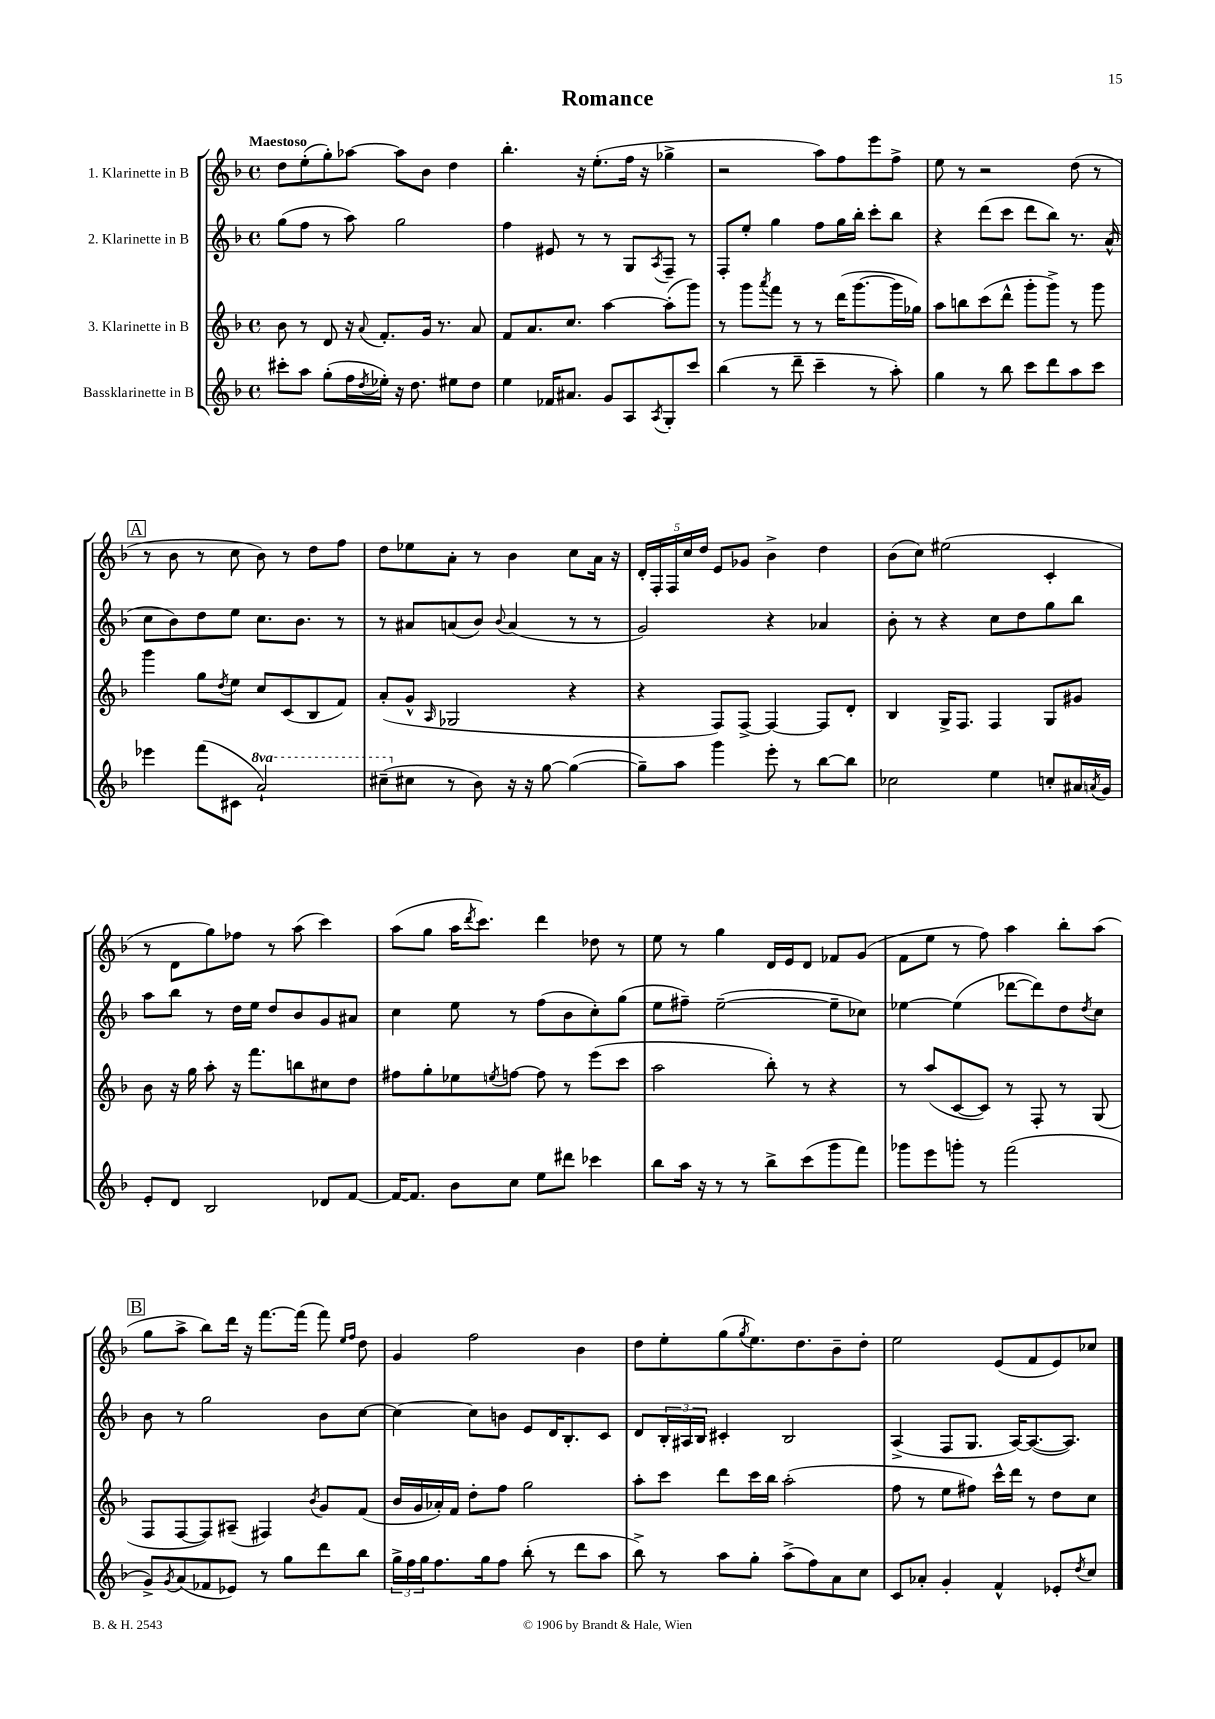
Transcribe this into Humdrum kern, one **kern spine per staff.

**kern	**kern	**kern	**kern
*staff4	*staff3	*staff2	*staff1
*clefG2	*clefG2	*clefG2	*clefG2
*k[b-]	*k[b-]	*k[b-]	*k[b-]
*M4/4	*M4/4	*M4/4	*M4/4
*met(c)	*met(c)	*met(c)	*met(c)
8ccc#'\L	8b-\	(8gg\L	8dd\L
8aa\J	8r	8ff\J	(8ee'\
(8gg'\L	8d/	8r	8gg'\)
16ff\L	16r	8aa\)	[8aa-\J
8qdd/	8qqa/	.	.
16ee-'\JJ)	8.f'/L	.	.
16r	.	2gg\	8aa-\]L
8.dd\	.	.	.
.	16g/Jk	.	8b-\J
.	8.r	.	.
8ee#\L	.	.	4dd\
8dd\J	8a/	.	.
=	=	=	=
4ee\	8f/L	4ff\	4.bb-'\
.	8.a/	.	.
16f-/LK	.	8e#/	.
8.a#/J	8.cc/J	.	.
.	.	8r	16r
.	.	.	(8.ee'\L
8g/L	[4aa\	8r	.
8A/	.	8G/L	16ff\Jk
.	.	.	16r
8qA/	.	8qA/	.
8G'/	(8aa'\]L	8F~/J	4gg-^\
8ccc/J	8ggg\J)	8r	.
=	=	=	=
(4bb-\	8r	8F'/L	2r
.	8ggg\L	8ee'/J	.
.	8qaaa/	.	.
8r	8fff\J	4gg\	.
8ddd~\	8r	.	.
4ccc~\	8r	8ff\L	8aa\L)
.	(16ddd\LK	16gg\L	8ff\
.	[8.ggg\	16bb-'\JJ	.
8r	.	8ccc'\L	8eee\
8aa'\)	16ggg\]L	8bb-\J	8ff^\J
.	16gg-\JJ)	.	.
=	=	=	=
4gg\	8aa\L	4r	8ee\
.	8bb\	.	8r
8r	(8ccc\	(8ddd\L	2r
8bb-\	8ddd^^\J	8ccc\J	.
8ccc\L	8ggg'\L	8ddd\L	.
8ddd\	8ggg^\J)	8bb-\J)	.
8aa\	8r	8.r	(8dd\
8ccc\J	8ggg\	.	8r
.	.	(16a^^/	.
=	=	=	=
4eee-\	4ggg\	8cc\L	8r
.	.	8b-\)	8b-\
(8fff\L	8gg\L	8dd\	8r
.	8qdd/	.	.
8c#\J	8ee\J	8ee\J	8cc\
2aa`/)	8cc/L	8.cc\L	8b-\)
.	(8c/	.	8r
.	.	8.b-\J	.
.	8B-/	.	8dd\L
.	8f/J)	8r	8ff\J
=	=	=	=
(8ccc#~\L	(8a'/L	8r	8dd\L
8cc#\J	8g^^/J	8a#/L	8ee-\
.	16qqA/	.	.
8r	2G-/	(8a/	8a'\J
8b-\)	.	8b-/J)	8r
.	.	8qqb-/	.
16r	.	(4a/	4b-\
16r	.	.	.
[8gg\	.	.	.
(4gg\_	4r	8r	8cc\L
.	.	8r	16a\Jk
.	.	.	16r
=	=	=	=
8gg~\]L)	4r	2g/)	20d'/LL
.	.	.	20F'/
.	.	.	20F/
8aa\J	.	.	.
.	.	.	20cc/
.	.	.	20dd/JJ
4ggg\	8F/L)	.	8e/L
.	[8F^/J	.	8g-/J
8eee'\	4F/_	4r	4b-^\
8r	.	.	.
[8bb-\L	8F/]L	4a-/	4dd\
8bb-\]J	8d'/J	.	.
=	=	=	=
2cc-\	4B-/	8b-'\	(8b-\L
.	.	8r	8cc\J)
.	16G^/LK	4r	(2ee#\
.	8.F/J	.	.
4ee\	4F/	8cc\L	.
.	.	8dd\	.
8cc'/L	8G/L	8gg\	4c'/
16a#/L	8g#/J	8bb-\J	.
8qa/	.	.	.
16g/JJ	.	.	.
=	=	=	=
8e'/L	8b-\	8aa\L	8r
8d/J	16r	8bb-\J	8d\L
.	16gg\	.	.
2B-/	8aa'\	8r	8gg\)
.	16r	16dd\LL	8ff-\J
.	8.fff\L	16ee\JJ	.
.	.	8dd/L	8r
.	8bb\	8b-/	(8aa\
8d-/L	8cc#\	8g/	4ccc\)
[8f/J	8dd\J	8a#/J	.
=	=	=	=
16f/_LK	8ff#\L	4cc\	(8aa\L
8.f/]J	.	.	.
.	8gg'\	.	8gg\J
8b-\L	8ee-\	8ee\	16aa\LK
.	.	.	8qddd/
.	.	.	8.ccc\J)
.	8qee/	.	.
8cc\J	[8ff\J	8r	.
8ee\L	8ff\]	(8ff\L	4ddd\
8ddd#\J	8r	8b-\	.
4ccc-\	(8eee\L	8cc'\)	8dd-\
.	8ccc\J	(8gg\J	8r
=	=	=	=
8bb-\L	2aa\	8ee\L	8ee\
16aa\Jk	.	8ff#~\J)	8r
16r	.	.	.
8r	.	([2ee~\	4gg\
8r	.	.	.
8bb-^\L	8bb-'\)	.	16d/LL
.	.	.	16e/J
(8ccc\	8r	.	8d/J
8ggg\	4r	8ee~\]L	8f-/L
8fff\J)	.	8cc-\J)	(8g/J
=	=	=	=
8ggg-\L	8r	[4ee-\	8f\L
8eee\	(8aa/L	.	8ee\J
8ggg'\J	[8c/	(4ee-\]	8r
8r	8c/]J)	.	8ff\)
(2fff\	8r	[8ddd-\L	4aa\
.	8F'/	8ddd-\])	.
.	8r	8dd\	8bb-'\L
.	.	8qdd/	.
.	(8G/	8cc\J	(8aa\J
=	=	=	=
8g^/L)	8F/L	8b-\	8gg\L
8qg/	.	.	.
(8a/	[8F/	8r	8aa^\J
8f-/	8F/])	2gg\	8bb-\L)
8e-/J)	(8A#~/J	.	16ddd\Jk
.	.	.	16r
8r	4F#/)	.	[8.fff\L
8gg\L	.	.	.
.	.	.	(16fff\]Jk
.	8qb-/	.	.
8ddd\	8g/L	8b-\L	8fff\)
.	.	.	16qqee/LL
.	.	.	16qqff/JJ
8bb-\J	(8f/J	[8cc\J	8dd\
=	=	=	=
24gg^\LL	16b-/LL	4cc\_	4g/
24ff\	.	.	.
.	16g/	.	.
24gg\J	.	.	.
8.ff\	16a-'/)	.	.
.	16f/JJ	.	.
.	8dd'\L	8cc\]L	2ff\
16gg\k	.	.	.
8ff\J	8ff\J	8b\J	.
(8bb-'\	2gg\	8e/L	.
8r	.	16d/K	.
.	.	8.B-'/	.
8ddd\L	.	.	4b-\
8aa\J	.	8c/J	.
=	=	=	=
8bb-^\)	8aa'\L	8d/L	8dd\L
8r	8ccc\J	24B-'/L	8ee'\
.	.	24A#/	.
.	.	24B-/JJ	.
8aa\L	8ddd\L	4c#'/	(8gg\
.	.	.	8qgg/
8gg'\J	16ccc\L	.	8.ee\)
.	16bb-\JJ	.	.
(8aa^\L	(2aa'\	2B-/	.
.	.	.	8.dd\
8ff\)	.	.	.
8a\	.	.	8b-~\
8cc\J	.	.	8dd'\J
=	=	=	=
8c/L	8ff\	(4A^/	2ee\
8a-'/J	8r	.	.
4g'/	8ee\L	8F/L	.
.	8ff#\J)	8.G/J	.
4f^^/	16ccc^^\LL	.	(8e/L
.	16ddd\JJ	[16A/LK)	.
.	8r	(8.A/_	8f/
8e-'/L	8dd\L	.	8e/)
.	.	8.A/]J)	.
8qdd/	.	.	.
8cc/J	8cc\J	.	8cc-/J
==	==	==	==
*-	*-	*-	*-
